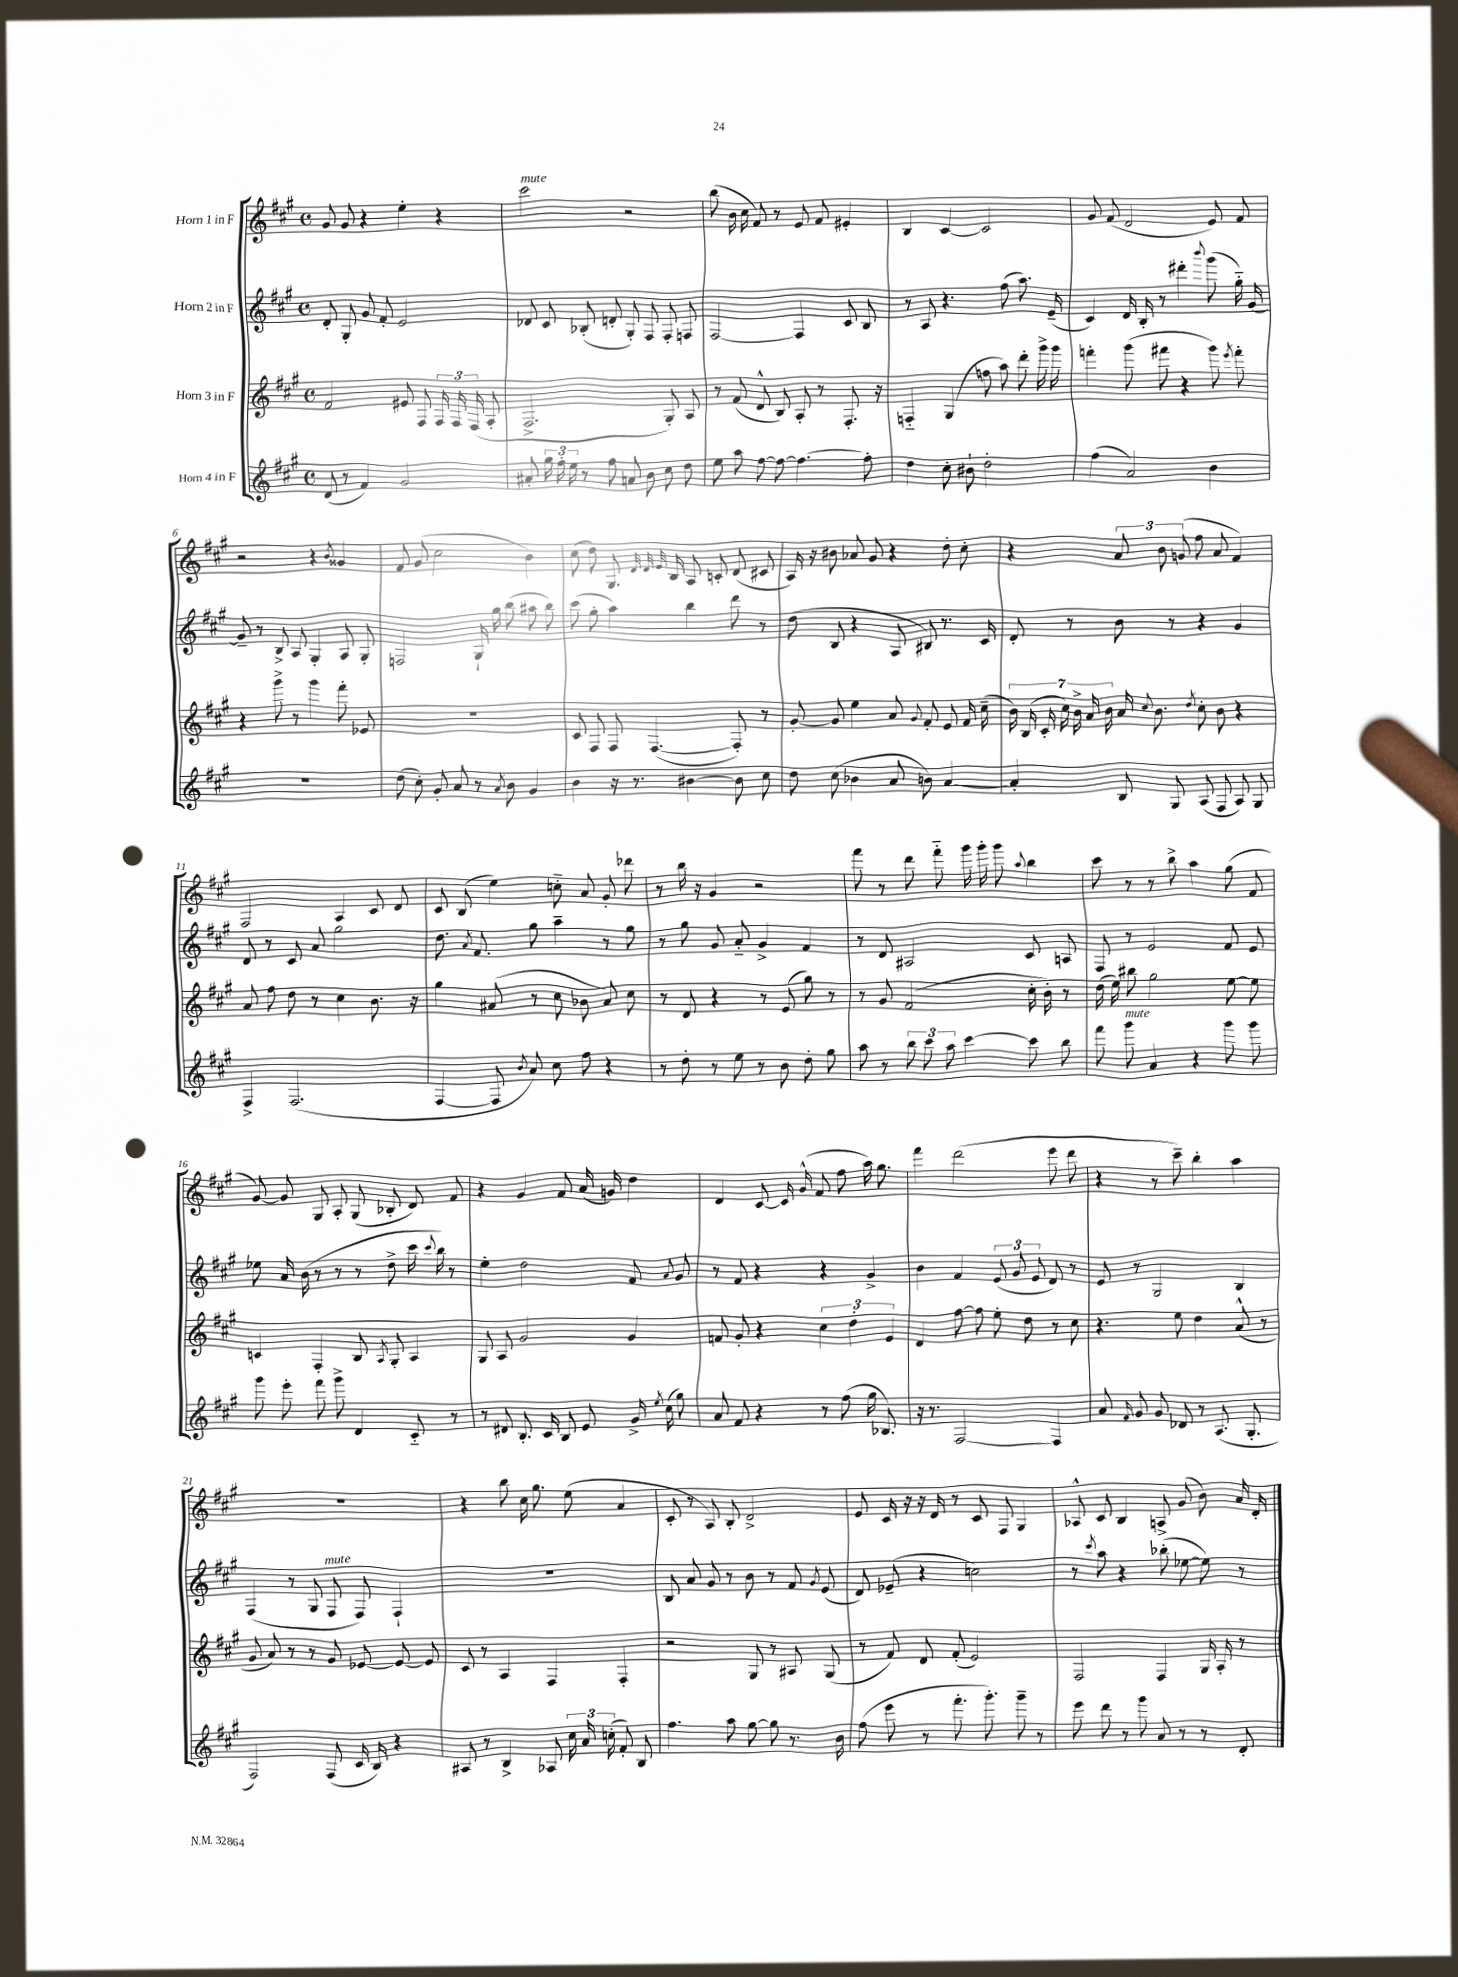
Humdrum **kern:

**kern	**kern	**kern	**kern
*staff4	*staff3	*staff2	*staff1
*clefG2	*clefG2	*clefG2	*clefG2
*k[f#c#g#]	*k[f#c#g#]	*k[f#c#g#]	*k[f#c#g#]
*M4/4	*M4/4	*M4/4	*M4/4
*met(c)	*met(c)	*met(c)	*met(c)
(8d	2f#	8d'	8g#
8r	.	8G#'	8g#
4f#)	.	8g#	4r
.	.	8f#'	.
2g#	8e#	2e	4ee'
.	8F#	.	.
.	24F#	.	4r
.	24F#	.	.
.	(24F#	.	.
.	8A'	.	.
=	=	=	=
8a#'	2.F#^	8d-	2ccc#
24gg#	.	8c#	.
24ff#'	.	.	.
24ee	.	.	.
8r	.	(8B-'	.
8ff#	.	8d'	.
8a	.	8G#')	2r
8b	.	8F#	.
8cc#	8G#')	8F#'	.
8dd	8A	8F	.
=	=	=	=
8ee	8r	[2F#	(8bb
8aa	(8f#	.	16b
.	.	.	16cc#
[8ff#	8d^^	.	8f#)
8ff#_	8B)	.	8r
4.ff#_	8A'	4F#]	8e
.	8r	.	8f#
.	8.F#'	8c#	4e#'
8ff#']	.	8B	.
.	16r	.	.
=	=	=	=
4dd	4F'~	8r	4B
.	.	8A	.
8cc#'	(4G#	4.r	[4c#
8b#`	.	.	.
2dd'	8ff	.	2c#]
.	8aa)	(8ff#	.
.	8ddd'	8.aa)	.
.	16ggg#^	.	.
.	16ggg#	(16e~	.
=	=	=	=
(4ff#	4fff'	4c#)	8g#
.	.	.	(8f#
2a)	(8ggg#	16d	2d
.	.	16B'	.
.	8fff#	8r	.
.	4r	4ddd#'	.
.	.	8qqbbb	.
4b	8ggg#)	(8ggg#	8e)
.	8qeee	.	.
.	8fff#'	16gg#'~)	8f#
.	.	[16g#	.
=	=	=	=
1r	4r	8g#~]	2r
.	.	8r	.
.	8ggg#^	8B^	.
.	8r	8A	.
.	4ggg#	4G#'	4r
.	.	.	8qb
.	8fff#'	8A	4g##
.	8e-	8G#'	.
=	=	=	=
(8dd	1r	2F	8f#
8cc#')	.	.	(8g#
8g#'	.	.	2cc#
8a	.	.	.
8r	.	16G#`	.
.	.	16gg#	.
8qa	.	.	.
8b	.	(8bb	.
4g#	.	8aa#	4b)
.	.	8bb)	.
=	=	=	=
4b	8c#	(8ccc#	(8cc#
.	8F#	8gg#'	8dd)
16r	8F#	4aa)	8.G#
8.r	.	.	.
.	([4.F#	.	.
.	.	.	32qqd
.	.	.	32qqd
.	.	.	32qqe
.	.	.	16B
[4b#	.	4bb	8A
.	.	.	8c'
8b#]	8F#'])	8ddd	(8d
8cc#	8r	8r	8c#
=	=	=	=
8dd	[8g#'	(8dd	16A)
.	.	.	16r
(8cc#	8g#]	8B	8b#
4b-	4ee	4r	8a-
.	.	.	8g#
8a	8a	8A	4r
.	8qqg#	.	.
8b)	8f#'	8B#)	.
[4a	8e	8.r	8dd'
.	16f#	.	8cc#'
.	(16cc#~	16c#	.
=	=	=	=
4a']	28b)	8d'	4r
.	(28B	.	.
.	28c#'	.	.
.	28cc#)	.	.
.	.	8r	.
.	28b^	.	.
.	28a	.	.
.	28b	.	.
8B	16a	8b	12a
.	8qqcc#	.	.
.	8.b	.	.
.	.	.	12b
8G#	.	8r	.
.	.	.	(12g
.	8qdd	.	.
(8A	8cc#'	4r	8ff#
8F#	8b	.	8a
8A)	4r	4g#	4f#)
8G#	.	.	.
=	=	=	=
4F#^	8a	8d	2F#
.	8ff#	8r	.
(2.F#	8dd	8c#	.
.	8r	8a	.
.	4cc#	2gg#	4A
.	8.b	.	8c#
.	.	.	8d
.	16r	.	.
=	=	=	=
[4F#	4gg#	8.dd	8c#
.	.	.	(8B
.	.	8qa	.
.	.	8.f#	.
8F#]	(8a#	.	4ee)
8qb	.	.	.
8a)	8r	8gg#	.
8cc#	8cc#	4aa~	8cc'~
8ff#	8b-	.	8a
4r	8a#)	8r	8g#'
.	8cc#	8gg#	8ddd-
=	=	=	=
8r	8r	8r	8r
8dd'	8d	8gg#	16bb
.	.	.	16r
8r	4r	8g#	4g#
8ee	.	8a'~	.
8r	8r	4g#^	2r
8b	(8e	.	.
8dd'	8gg#)	4f#	.
8gg#	8r	.	.
=	=	=	=
8aa	8r	8r	8fff#
8r	8g#	8d	8r
12bb	(2f#	2A#	8ddd
12ccc#	.	.	.
.	.	.	8fff#'~
12aa	.	.	.
[4ccc#	.	.	16ggg#
.	.	.	16ggg#'
.	.	.	8ggg#
.	.	.	8qqaa
8ccc#]	16cc#'	8c#	4bb
.	16b')	.	.
8bb	8r	8A	.
=	=	=	=
8fff#	(16dd	8F#	8ccc#
.	16ee)	.	.
8ggg#	8bb#	8r	8r
4a	2gg#	2e	8r
.	.	.	8bb^
4r	.	.	4aa
8ggg#	[8ee	8f#	(8gg#
8ggg#	8ee]	8e	8f#
=	=	=	=
8ggg#	4c	8ee-	[8g#)
8eee'	.	16a	8g#]
.	.	(16b	.
8fff#	4F#'	8r	8G#
8ggg#^	.	8r	8A'
4d	8B	8r	(8G#
.	8qA	.	.
.	8G#'	8dd^	8B-'
8c#'~	4A	16ccc#	8d)
.	.	8qqccc#	.
.	.	16bb)	.
8r	.	8r	8f#
=	=	=	=
8r	8G#	4ee'	4r
8d#	8A	.	.
8.B'	2g#	2dd	4g#
16c#	.	.	.
8B	.	.	8f#
8e	.	.	(16a
.	.	.	16g)
16g#^	4g#	8f#	4dd
8qee	.	.	.
(16cc#	.	.	.
.	.	8qqa	.
8gg#)	.	8g#	.
=	=	=	=
8a	8f	8r	4d
8f#	8g#'	8f#	.
4r	4r	4r	[8c#
.	.	.	16c#]
.	.	.	(16g#^^
8r	6cc#	4r	8f#
(8ff#	.	.	8ff#
.	6dd'	.	.
16gg#	.	4g#^	16aa)
8.B-)	.	.	8.gg#
.	6e	.	.
=	=	=	=
16r	4d	4b	4fff#
8.r	.	.	.
[2F#	[8ff#	4f#	(2ddd
.	8ff#]	.	.
.	8ee'	(12e	.
.	.	12g#	.
.	8dd	.	.
.	.	12e	.
4F#]	8r	8d)	8eee
.	8cc#	8r	8ddd
=	=	=	=
8a	4.r	8e	4r
16qqf#	.	.	.
8g#	.	8r	.
8g#	.	2G#	8r
8d-	8ee	.	8ccc#~)
8r	4dd	.	4bb'
(8.A	.	.	.
.	(8a^^	4B	4aa
8.G#'	.	.	.
.	8r	.	.
=	=	=	=
2F#)	8g#	(4F#	1r
.	8a)	.	.
.	8r	8r	.
.	8r	8G#	.
(8F#	8g#	8F#	.
16c#	[8e-	8F#)	.
16B)	.	.	.
4r	8e-_	4F#`	.
.	8e-]	.	.
=	=	=	=
8A#	8c#	1r	4r
8r	8r	.	.
4B^	4A	.	8bb
.	.	.	16cc#
.	.	.	8.gg#
8A-	4F#	.	.
24cc#	.	.	(8ee
24a	.	.	.
(24cc'	.	.	.
8f#')	4F#'	.	4a
8B	.	.	.
=	=	=	=
4.ff#	2r	8B	8c#'
.	.	8a	8r
.	.	8g#	8A)
8aa	.	8r	8B'
[8gg#	8G#	8b	2d^
8gg#]	8r	8r	.
8.r	8A#	8f#	.
.	.	8qg#	.
.	(8G#	(8e	.
16b	.	.	.
=	=	=	=
(8ff#	8r	8d)	8e
8eee	8f#)	(8e-~	16c#
.	.	.	16r
8r	8d	4r	16r
.	.	.	16d
8.fff#'	(8f#'	.	8r
.	2e)	2cc)	8c#
8.ggg#')	.	.	.
.	.	.	8F#
8ggg#~	.	.	4G#
8r	.	.	.
=	=	=	=
8eee	2F#	8r	8A-^^
.	.	8qccc#	.
8ddd	.	8aa	8c#
8r	.	4r	4B
8ggg#	.	.	.
8a	4F#	(8bb-'	8A^
8r	.	[8ee-	(8g#
8r	16G#	8ee-])	8b)
.	16A'	.	.
8d'	8r	8r	16a
.	.	.	16d'
==	==	==	==
*-	*-	*-	*-
